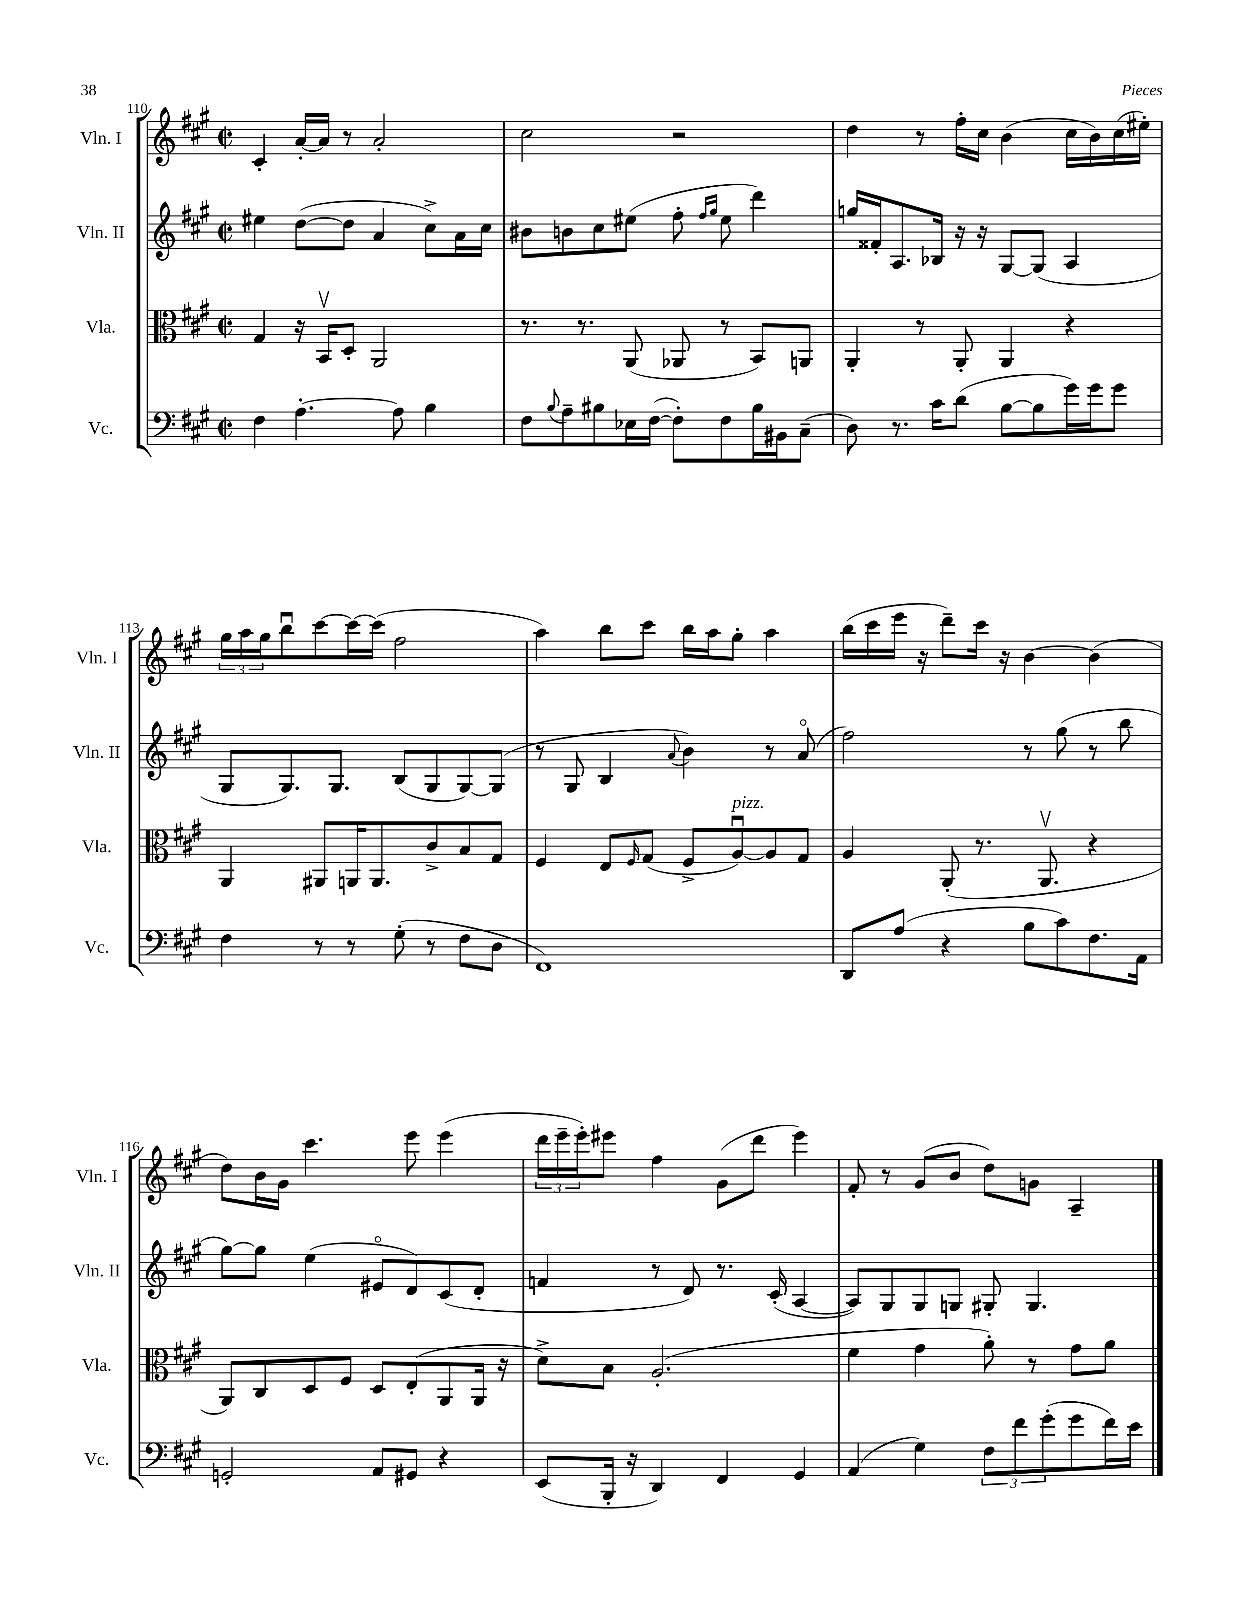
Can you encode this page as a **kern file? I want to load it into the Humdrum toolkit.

**kern	**kern	**kern	**kern
*staff4	*staff3	*staff2	*staff1
*clefF4	*clefC3	*clefG2	*clefG2
*k[f#c#g#]	*k[f#c#g#]	*k[f#c#g#]	*k[f#c#g#]
*M2/2	*M2/2	*M2/2	*M2/2
*met(c|)	*met(c|)	*met(c|)	*met(c|)
4F#	4G#	4ee#	4c#'
[4.A'	16r	([8dd	[16a'
.	16BBv	.	16a]
.	8D'	8dd]	8r
.	2AA	4a	2a'
8A]	.	.	.
4B	.	8cc#^)	.
.	.	16a	.
.	.	16cc#	.
=	=	=	=
8F#	8.r	8b#	2cc#
8qqB	.	.	.
8A~	.	8b	.
.	8.r	.	.
8B#	.	8cc#	.
16E-	(8AA	(8ee#	.
([16F#	.	.	.
8F#'])	8AA-	8ff#'	2r
.	.	16qqff#	.
.	.	16qqgg#	.
8F#	8r	8ee#	.
16B#	8BB)	4ddd)	.
16BB#	.	.	.
(8C#~	8AA	.	.
=	=	=	=
8D)	4AA'	16gg	4dd
.	.	16f##'	.
8.r	.	8.A	.
.	8r	.	8r
16c#	.	16B-	.
(8d	8AA'	16r	16ff#'
.	.	16r	16cc#
[8B	4AA	[8G#	(4b
8B]	.	(8G#]	.
16g#)	4r	4A	16cc#
16g#	.	.	16b)
8g#	.	.	(16cc#
.	.	.	16ee#')
=	=	=	=
4F#	4AA	8G#	24gg#
.	.	.	24aa
.	.	.	24gg#
.	.	8.G#)	8bbu
8r	8AA#	.	[8ccc#
.	.	8.G#	.
8r	16AA	.	16ccc#_
.	8.AA	.	(16ccc#]
(8G#'	.	(8B	2ff#
8r	8c#^	8G#	.
8F#	8B	[8G#)	.
8D	8G#	(8G#]	.
=	=	=	=
1FF#)	4F#	8r	4aa)
.	.	8G#	.
.	8E	4B	8bb
.	16qqF#	.	.
.	(8G#	.	8ccc#
.	.	8qqa	.
.	8F#^	4b)	16bb
.	.	.	16aa
.	[8Au)	.	8gg#'
.	8A]	8r	4aa
.	8G#	(8ao	.
=	=	=	=
8DD	4A	2ff#)	(16bb
.	.	.	16ccc#
(8A	.	.	16eee
.	.	.	16r
4r	(8AA'	.	8ddd~)
.	8.r	.	16ccc#
.	.	.	16r
8B	.	8r	[4b
.	8.AAv	.	.
8c#)	.	(8gg#	.
8.F#	4r	8r	(4b]
.	.	8bb	.
16AA	.	.	.
=	=	=	=
2GG'	8AA)	[8gg#)	8dd)
.	8C#	8gg#]	16b
.	.	.	16g#
.	8D	(4ee	4.ccc#
.	8F#	.	.
8AA	8D	8e#o	.
8GG#	(8E'	8d)	8eee
4r	8AA	(8c#	(4eee
.	16AA	8d'	.
.	16r	.	.
=	=	=	=
(8EE	8d^)	4f	24ddd
.	.	.	24eee~
.	.	.	24eee')
16BBB'	8B	.	8eee#
16r	.	.	.
4DD)	(2.A'	8r	4ff#
.	.	8d)	.
4FF#	.	8.r	(8g#
.	.	.	8ddd
.	.	(16c#'	.
4GG#	.	[4A	4eee#)
=	=	=	=
(4AA	4f#	8A])	8f#'
.	.	8G#	8r
4G#)	4g#	8G#	(8g#
.	.	8G	8b
12F#	8a')	8G#'	8dd)
12f#	.	.	.
.	8r	4.G#	8g
(12g#'	.	.	.
8g#	8g#	.	4A~
16f#)	8a	.	.
16e	.	.	.
==	==	==	==
*-	*-	*-	*-
